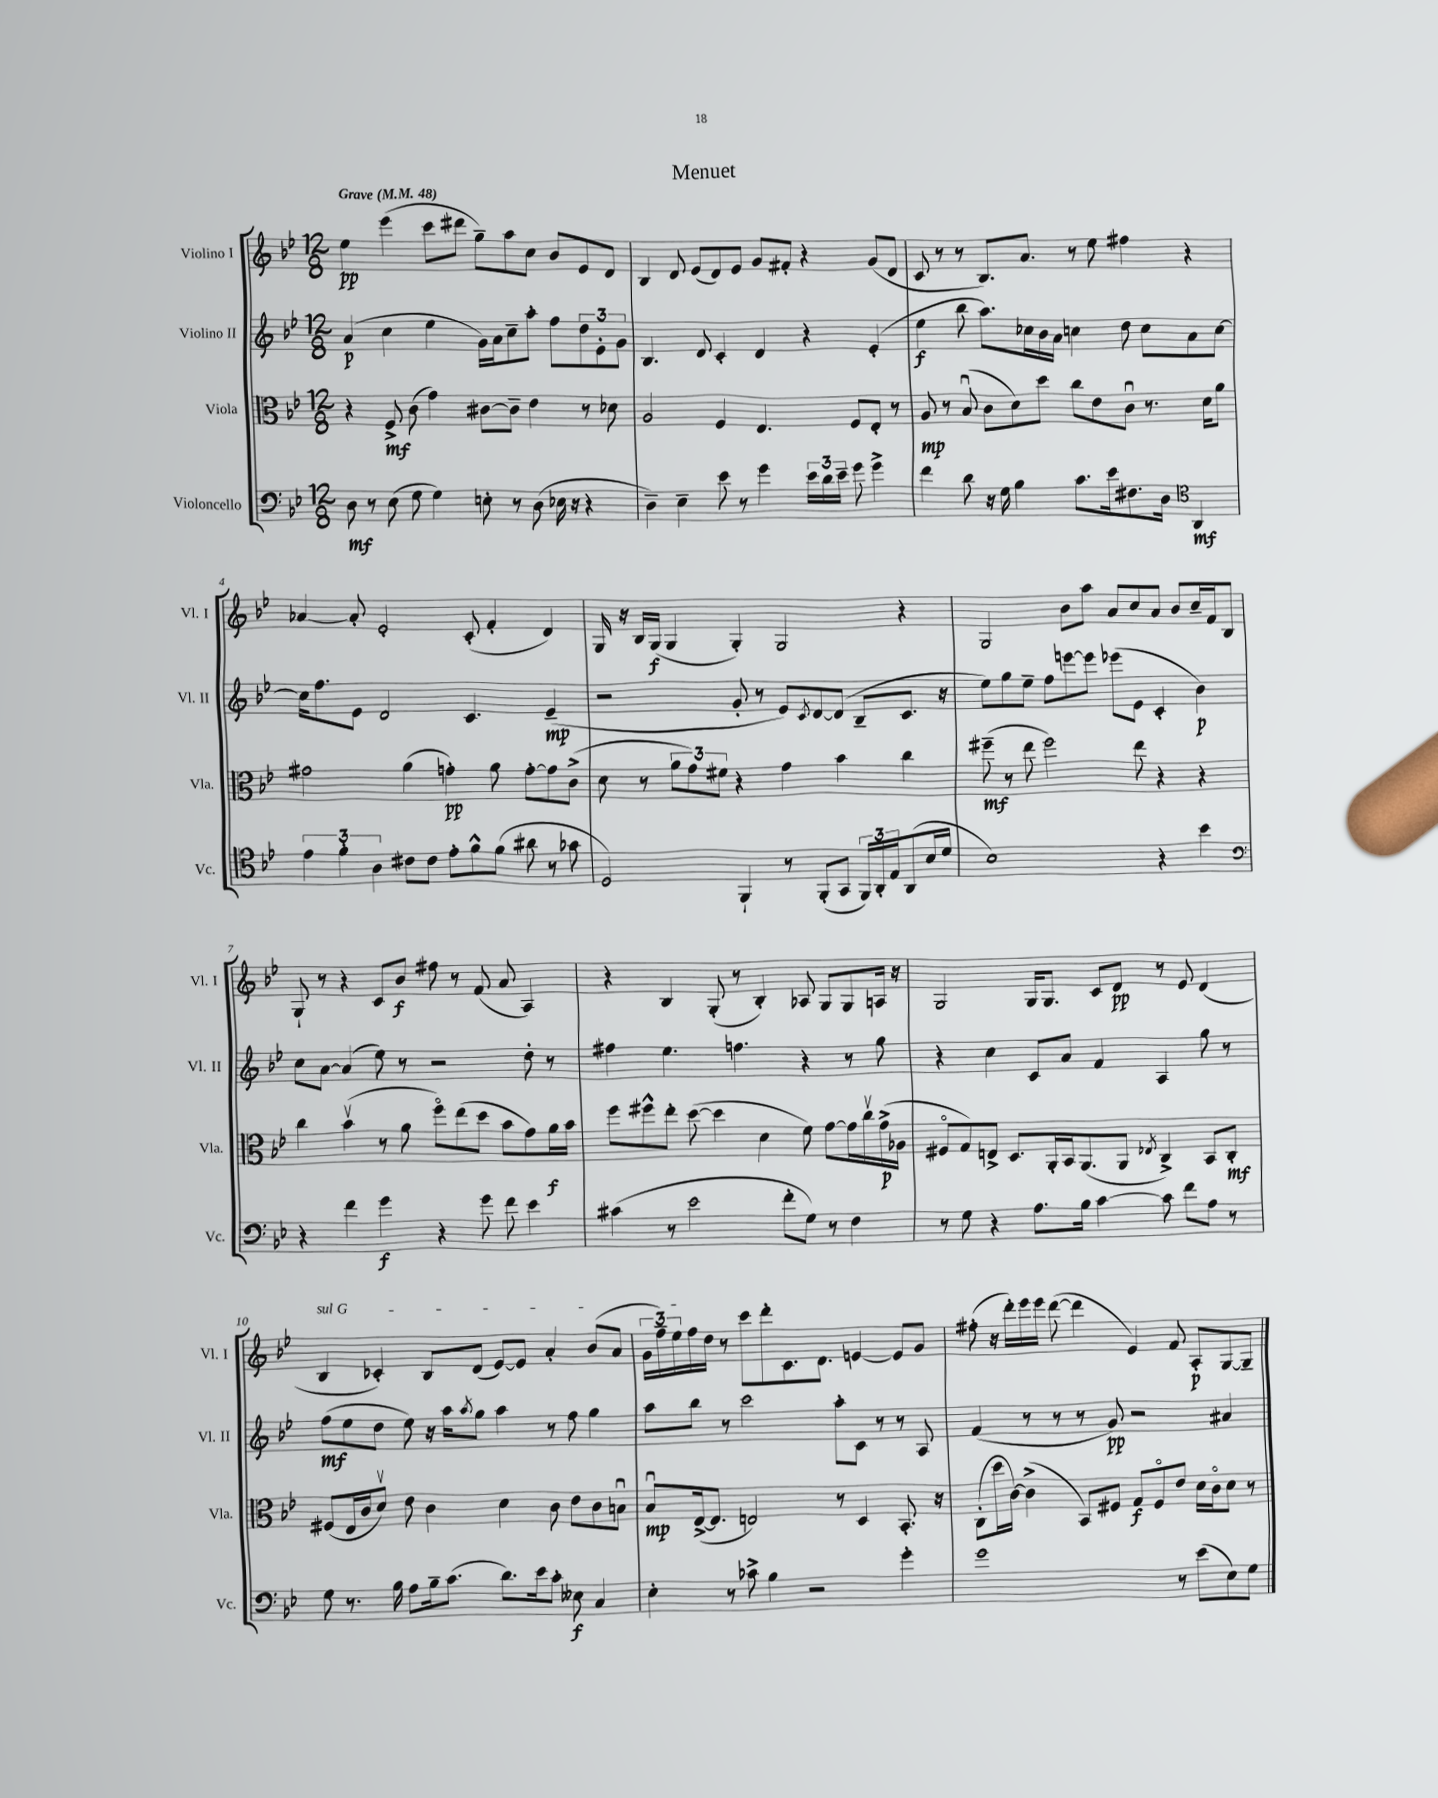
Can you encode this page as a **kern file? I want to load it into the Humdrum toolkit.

**kern	**kern	**kern	**kern
*staff4	*staff3	*staff2	*staff1
*clefF4	*clefC3	*clefG2	*clefG2
*k[b-e-]	*k[b-e-]	*k[b-e-]	*k[b-e-]
*M12/8	*M12/8	*M12/8	*M12/8
*MM48	*MM48	*MM48	*MM48
8D	4r	(4a	4ee-
8r	.	.	.
(8E-	8F^	4cc	(4eee-
8G	(8c	.	.
4G)	4g)	4ee-	8ccc
.	.	.	8ddd#
8E'	[8c#	16g)	8gg~)
.	.	16a	.
8r	8c#~]	8cc~	8aa
(8D	4e-	8aa'	8cc
16E-	.	8ff	8b-
16r	.	.	.
4r	8r	12dd	8e-
.	.	12e-'	.
.	8d-	.	8d
.	.	12g	.
=	=	=	=
4D~)	2A	4.B-	4B-
4E-~	.	.	8d
.	.	8d	(8e-
8e-	4F	4c'	8d)
8r	.	.	8e-
4g	4.E-	4d	8g
.	.	.	8f#'
24e-	.	4r	4r
24d	.	.	.
24e-~	.	.	.
8g	8F	.	.
4g^	8E-'	(4e-'	(8g
.	8r	.	8d
=	=	=	=
4f	8A	4ee-	8c
.	8r	.	8r
8d	(8B-u	8bb-	8r
16r	8c	8.aa)	8.B-)
16G	.	.	.
4B-	8d)	.	.
.	.	16cc-	8.a
.	8dd	16b-	.
.	.	16a	.
8.c	8cc	4cc	8r
.	8e-	.	8ee-
16e-	.	.	.
8.F#	8cu	8dd	4ff#
.	8.r	8cc	.
16D	.	.	.
*clefC4	*	*	*
4AA	.	8a	4r
.	16d	.	.
.	8a	[8cc	.
=	=	=	=
6e-	2g#	16cc]	[4a-
.	.	8.ff	.
6f'	.	.	.
.	.	8e-	8a-']
6A	.	.	.
.	.	2d	2e-'
8c#	(4a	.	.
8c#	.	.	.
8e-'	4g')	.	.
8f^^	.	4.c	(8c'
(8f	8a	.	4f'
8a#	[8g'	.	.
8r	8g]	(4e-~	4d)
8g-	(8c^	.	.
=	=	=	=
2D)	8d	2r	16G
.	.	.	16r
.	8r	.	16B-
.	.	.	(16G
.	12a	.	4G
.	12g)	.	.
.	12f#	.	.
4FF`	4r	8g'	4G')
.	.	8r	.
8r	4g	8e-)	2G
.	.	8qc	.
(8FF'	.	[8d	.
8GG	4b-	(8d]	.
24FF)	.	8B-~	.
24AA'	.	.	.
24E-	.	.	.
(8AA	4cc	8.c	4r
16B-	.	.	.
16d	.	16r	.
=	=	=	=
1B-)	(8ff#~	8ee-)	2G
.	8r	8gg	.
.	8ee-	8ee-~	.
.	2ff#)	8ff	.
.	.	[8eee	8b-
.	.	8eee]	8aa
.	.	(8eee-	8a
.	8ee-	8e-	8cc
4r	4r	4c'	8a
.	.	.	8b-
4b-	4r	4b-)	16cc~
.	.	.	16f
.	.	.	8B-
=	=	=	=
*clefF4	*	*	*
4r	4cc	8cc	8G`
.	.	[8a	8r
4f	(4b-v	(4a]	4r
4g	8r	8ee-)	8c
.	8a	8r	8b-
4r	8ffo)	2r	8ff#
.	(8ee-	.	8r
8g	8dd	.	(8f
8f	8b-	.	8a
4e-	8g)	8dd'	4A)
.	16a	8r	.
.	16b-	.	.
=	=	=	=
(4c#	8ff	4ff#	4r
.	8ff#^^	.	.
8r	8ee-'	4.ee-	4B-
2e-	([8dd	.	.
.	4dd]	.	(8G'
.	.	4.ff	8r
.	4d	.	4B-')
8f'	.	.	.
8G)	8f)	4r	8A-
8r	[8g	.	8G
4F	16g]	8r	8G
.	16ccv	.	.
.	(16g^	8gg	16A
.	16A-	.	16r
=	=	=	=
8r	8F#o	4r	2G
8G	8G)	.	.
4r	8E^	4cc	.
.	8.D	.	.
8.A	.	8c	16G
.	16AA'	.	8.G
.	16BB-	8a	.
16B-	(8.AA	.	.
[4c	.	4f	8c
.	8AA	.	8d
.	8qE-	.	.
8c]	4C^)	4A	8r
8f	.	.	8e-
8A	8BB-	8gg	(4d
8r	8C'	8r	.
=	=	=	=
8G	(8F#	(8ff	4B-
8.r	16E-	8ee-	.
.	16c	.	.
.	8dv)	8dd	4c-')
16B-	.	.	.
8A	8e-	8ee-)	.
16B-~	4c	16r	8B-
(8.c	.	16aa	.
.	.	8qaa	.
.	.	8gg	(8d
8.d)	4d	4aa	[8e-)
.	.	.	8e-]
16e-	.	.	.
8c'	8c	8r	4a'
8E--	8e-	8ff	.
4C	8c	4gg	(8b-
.	8Bu	.	8a
=	=	=	=
4E-'	8B-u	8aa	24g
.	.	.	24ff~)
.	.	.	24ee-
.	([16E-^	8bb-	16ff
.	8.E-]	.	16dd
8r	.	8r	8r
8c-^	2E)	2ccc	8ccc
4B-	.	.	8ddd'
.	.	.	8.c
2r	.	.	.
.	.	.	8.d
.	8r	8aa'	.
.	4D	8c	[4e
.	.	8r	.
4g'	8.BB-'	8r	8e]
.	.	8A	8g
.	16r	.	.
=	=	=	=
1g	(8C'	(4f	(8ff#'
.	16dd	.	16r
.	[16c)	.	16ddd')
.	(4c^]	8r	16eee-
.	.	.	16eee-
.	.	8r	([8ddd
.	8BB-)	8r	4ddd]
.	8F#	8g)	.
.	8G	2r	4e-)
.	8F#o	.	.
8r	8e-	.	8f
(8e-	16d	.	8A'
.	16co	.	.
8E-)	8d	4a#	[8G
8G	8r	.	8G~]
==	==	==	==
*-	*-	*-	*-
